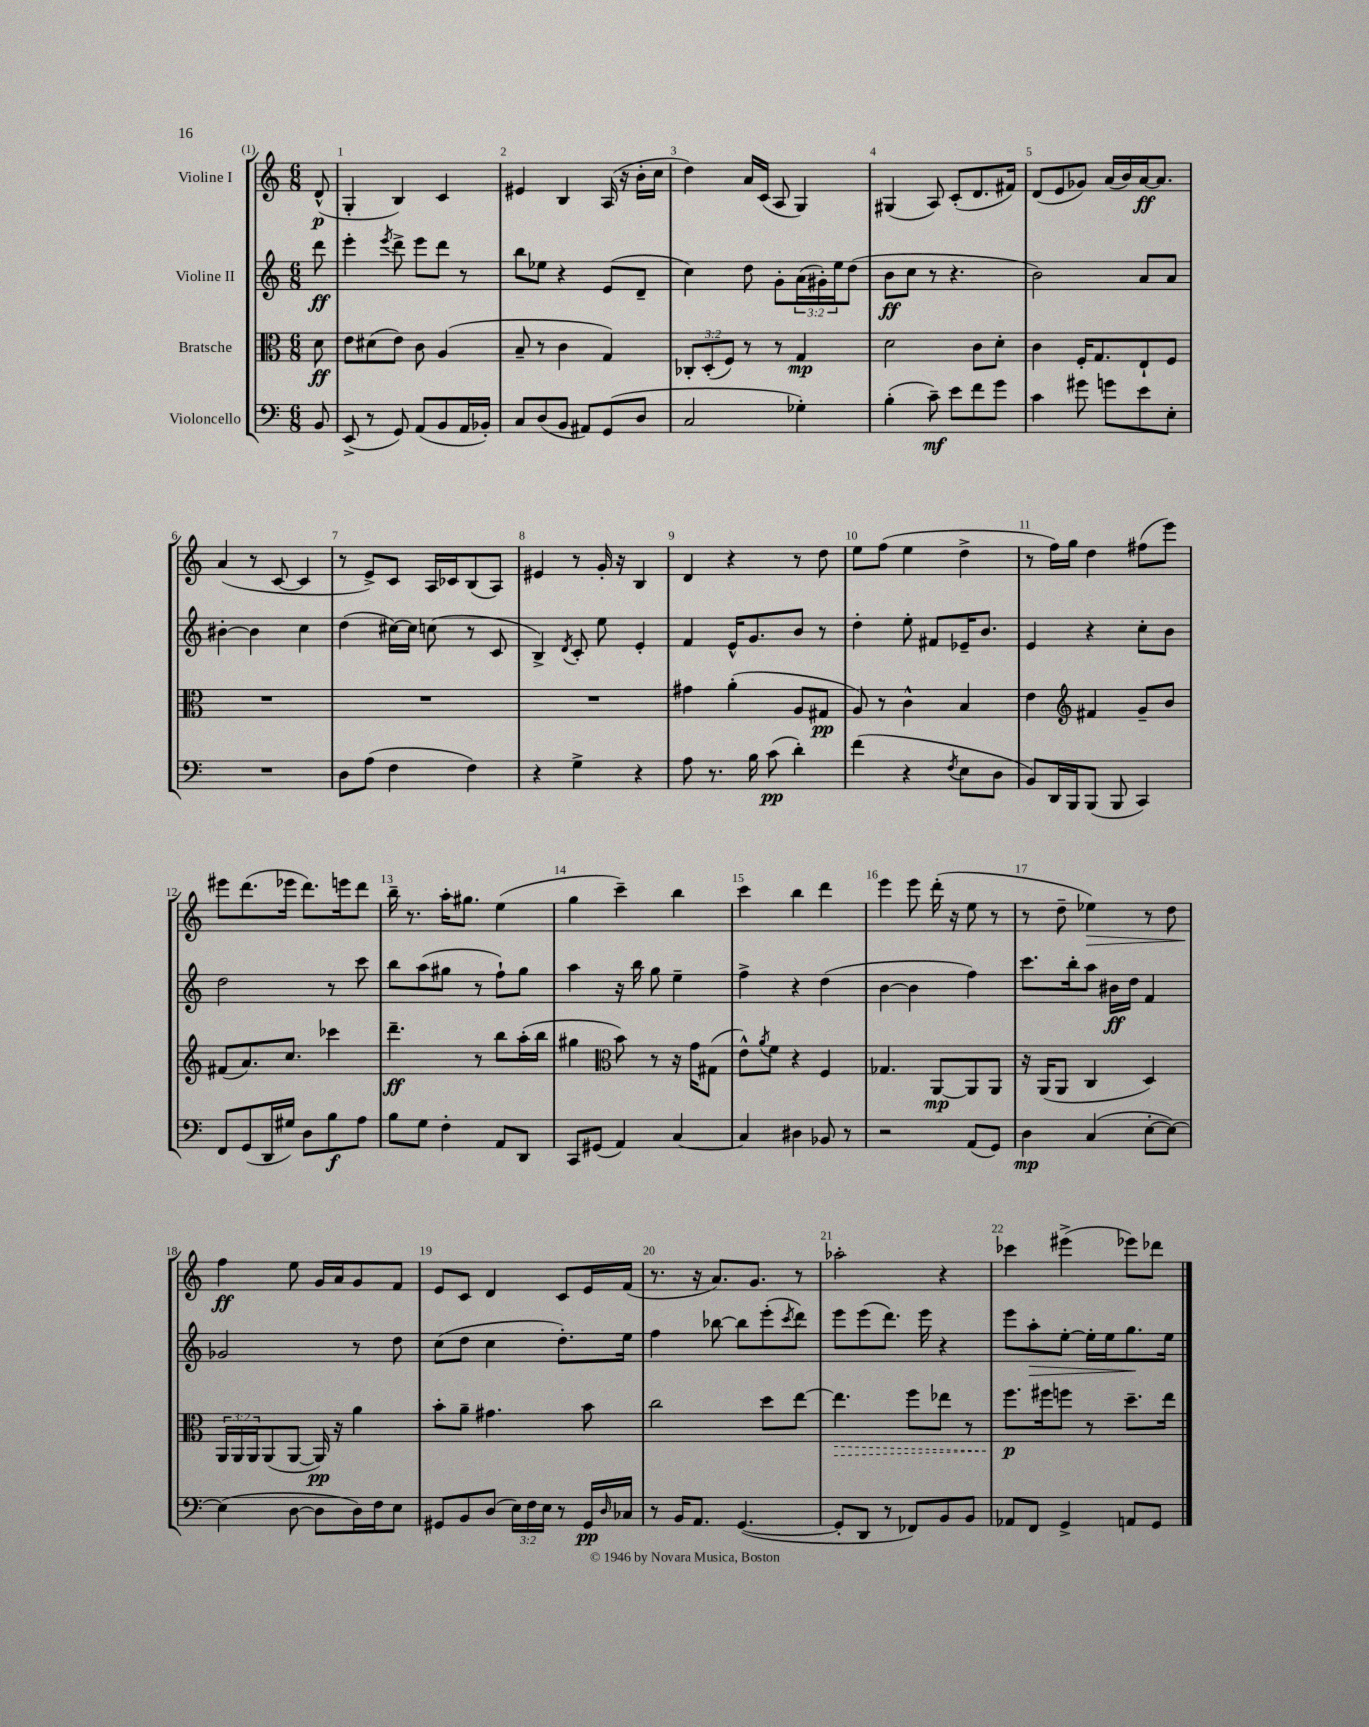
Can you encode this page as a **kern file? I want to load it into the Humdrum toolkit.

**kern	**kern	**kern	**kern
*staff4	*staff3	*staff2	*staff1
*clefF4	*clefC3	*clefG2	*clefG2
*k[]	*k[]	*k[]	*k[]
*M6/8	*M6/8	*M6/8	*M6/8
8BB	8d	8ddd	(8d^^
=	=	=	=
(8EE^	8e	4eee'	4G'
8r	(8d#	.	.
.	.	8qeee	.
8GG)	8e)	8ddd^	4B)
(8AA	8c	8eee	.
8BB	(4A	8ddd	4c
16AA	.	8r	.
16BB-')	.	.	.
=	=	=	=
8C	8B~	8bb	4e#
(8D	8r	8ee-	.
8BB	4c	4r	4B
8AA#)	.	.	.
(8GG	4G)	(8e	(16A
.	.	.	16r
8D	.	8d~	16b'
.	.	.	16cc
=	=	=	=
2C	12C-'	4cc)	4dd)
.	(12D'	.	.
.	12F)	.	.
.	8r	8dd	16a
.	.	.	(16c
.	8r	8g'	8A
4G-')	4G	(24a	4G)
.	.	24g#')	.
.	.	24ee	.
.	.	(8dd	.
=	=	=	=
(4B'	2d	8b	(4G#
.	.	8cc	.
8c~)	.	8r	8A)
8e	.	4.r	(8c'
8f	8c	.	8.d
8g	8d'	.	.
.	.	.	16f#)
=	=	=	=
4c	4c	2b)	(8d
.	.	.	8e
8g#	16F'	.	8g-)
.	8.G	.	.
8g	.	.	(16a
.	.	.	16b)
8e	8E`	8a	[16a
.	.	.	8.a]
8E'	8F	8a	.
=	=	=	=
2.r	2.r	[4b#'	(4a
.	.	4b#]	8r
.	.	.	[8c
.	.	4cc	4c]
=	=	=	=
8D	2.r	(4dd	8r
(8A	.	.	8e^)
4F	.	[16cc#)	8c
.	.	16cc#]	.
.	.	(8cc	16A
.	.	.	16c-
4F)	.	8r	(8B
.	.	8c	8A)
=	=	=	=
4r	2.r	4B^)	4e#
.	.	8qd	.
4G^	.	8c'	8r
.	.	8ee	16g'
.	.	.	16r
4r	.	4e'	4B
=	=	=	=
8A	4g#	4f	4d
8.r	.	.	.
.	(4a'	16e^^	4r
16B	.	8.g	.
(8c	.	.	.
4d')	8A	8b	8r
.	8G#	8r	8dd
=	=	=	=
(4f	8A)	4dd'	8ee
.	8r	.	(8ff
4r	4c^^	8ee'	4ee
.	.	8f#	.
8qF	.	.	.
8E	4B	16e-~	4dd^
.	.	8.b	.
8D	.	.	.
=	=	=	=
8BB)	4e	4e	8r
16DD	.	.	16ff)
16BBB	.	.	16gg
*	*clefG2	*	*
(8BBB	4f#	4r	4dd
8BBB	.	.	.
4CC)	8g~	8cc'	(8ff#
.	8b	8b	8eee)
=	=	=	=
8FF	(8f#	2dd	8eee#
(8GG	8.a)	.	(8.ddd
16DD	.	.	.
16G#)	8.cc	.	16eee-
8D	.	.	8.ddd)
8B	4ccc-	8r	.
.	.	.	16eee
8A	.	8ccc	8ddd
=	=	=	=
8B	4.ddd~	8bb	16bb~
.	.	.	8.r
8G	.	(8aa	.
4F'	.	8gg#	16aa'
.	.	.	8.gg#
.	8r	8r	.
8AA	8bb	8ff`)	(4ee
8DD	(16aa'	8gg#	.
.	16bb	.	.
=	=	=	=
8CC	4gg#	4aa	4gg
(8GG#	.	.	.
*	*clefC3	*	*
4AA)	8b)	16r	4ccc~)
.	.	16bb	.
.	8r	8gg	.
[4C	16r	4ee~	4bb
.	16g	.	.
.	(8G#	.	.
=	=	=	=
4C]	8e^^)	4ff^	4ccc
.	8qa	.	.
.	8f	.	.
4D#	4r	4r	4bb
8BB-	4F	(4dd	4ddd
8r	.	.	.
=	=	=	=
2r	4.G-	[4b	4eee
.	.	4b]	8eee
.	[8AA	.	(16ddd'
.	.	.	16r
(8AA	8AA]	4ff)	8ee
8GG)	8AA	.	8r
=	=	=	=
4D	16r	8.ccc	8r
.	(16AA	.	.
.	8AA	.	8dd~
.	.	16bb'	.
(4C	4C	8aa	4ee-)
.	.	16b#	.
.	.	16dd	.
[8E'	4D)	4f	8r
8E_)	.	.	8dd
=	=	=	=
(4E]	24AA	2g-	4ff
.	24AA	.	.
.	24AA	.	.
.	(8AA	.	.
[8D	[8AA	.	8ee
8D]	16AA])	.	16g
.	16r	.	16a
16D)	4a	8r	8g
16F	.	.	.
8E	.	8dd	8f
=	=	=	=
8GG#	8b'	(8cc	8e
8BB	8a~	8dd	8c
(8D	4.g#	4cc	4d
24E)	.	.	.
24F	.	.	.
24E	.	.	.
8r	.	8.dd')	8c
16GG#	8b	.	16e
16qqD	.	.	.
16C-	.	16ee	(16f
=	=	=	=
8r	2cc	4ff	8.r
16BB	.	.	.
8.AA	.	.	16r
.	.	[8bb-	8.a)
([4.GG	.	8bb-]	.
.	.	.	8.g
.	8dd	(8eee'	.
.	.	8qccc	.
.	[8ee	8ddd)	8r
=	=	=	=
8GG']	4.ee]	8eee	2aa-'
8DD	.	(8eee	.
8r	.	8.ddd)	.
8FF-)	8ff	.	.
.	.	16eee	.
8BB	8ee-	4r	4r
8BB	8r	.	.
=	=	=	=
8AA-	8.ff	8eee	4ccc-
8FF	.	8aa'	.
.	16ff#	.	.
4GG^	8ff	[8ee'	(4eee#^
.	8r	16ee']	.
.	.	16ee	.
8AA	8.dd~	8.gg	8eee-)
8GG	.	.	8ddd-
.	16ee	16ee	.
==	==	==	==
*-	*-	*-	*-
